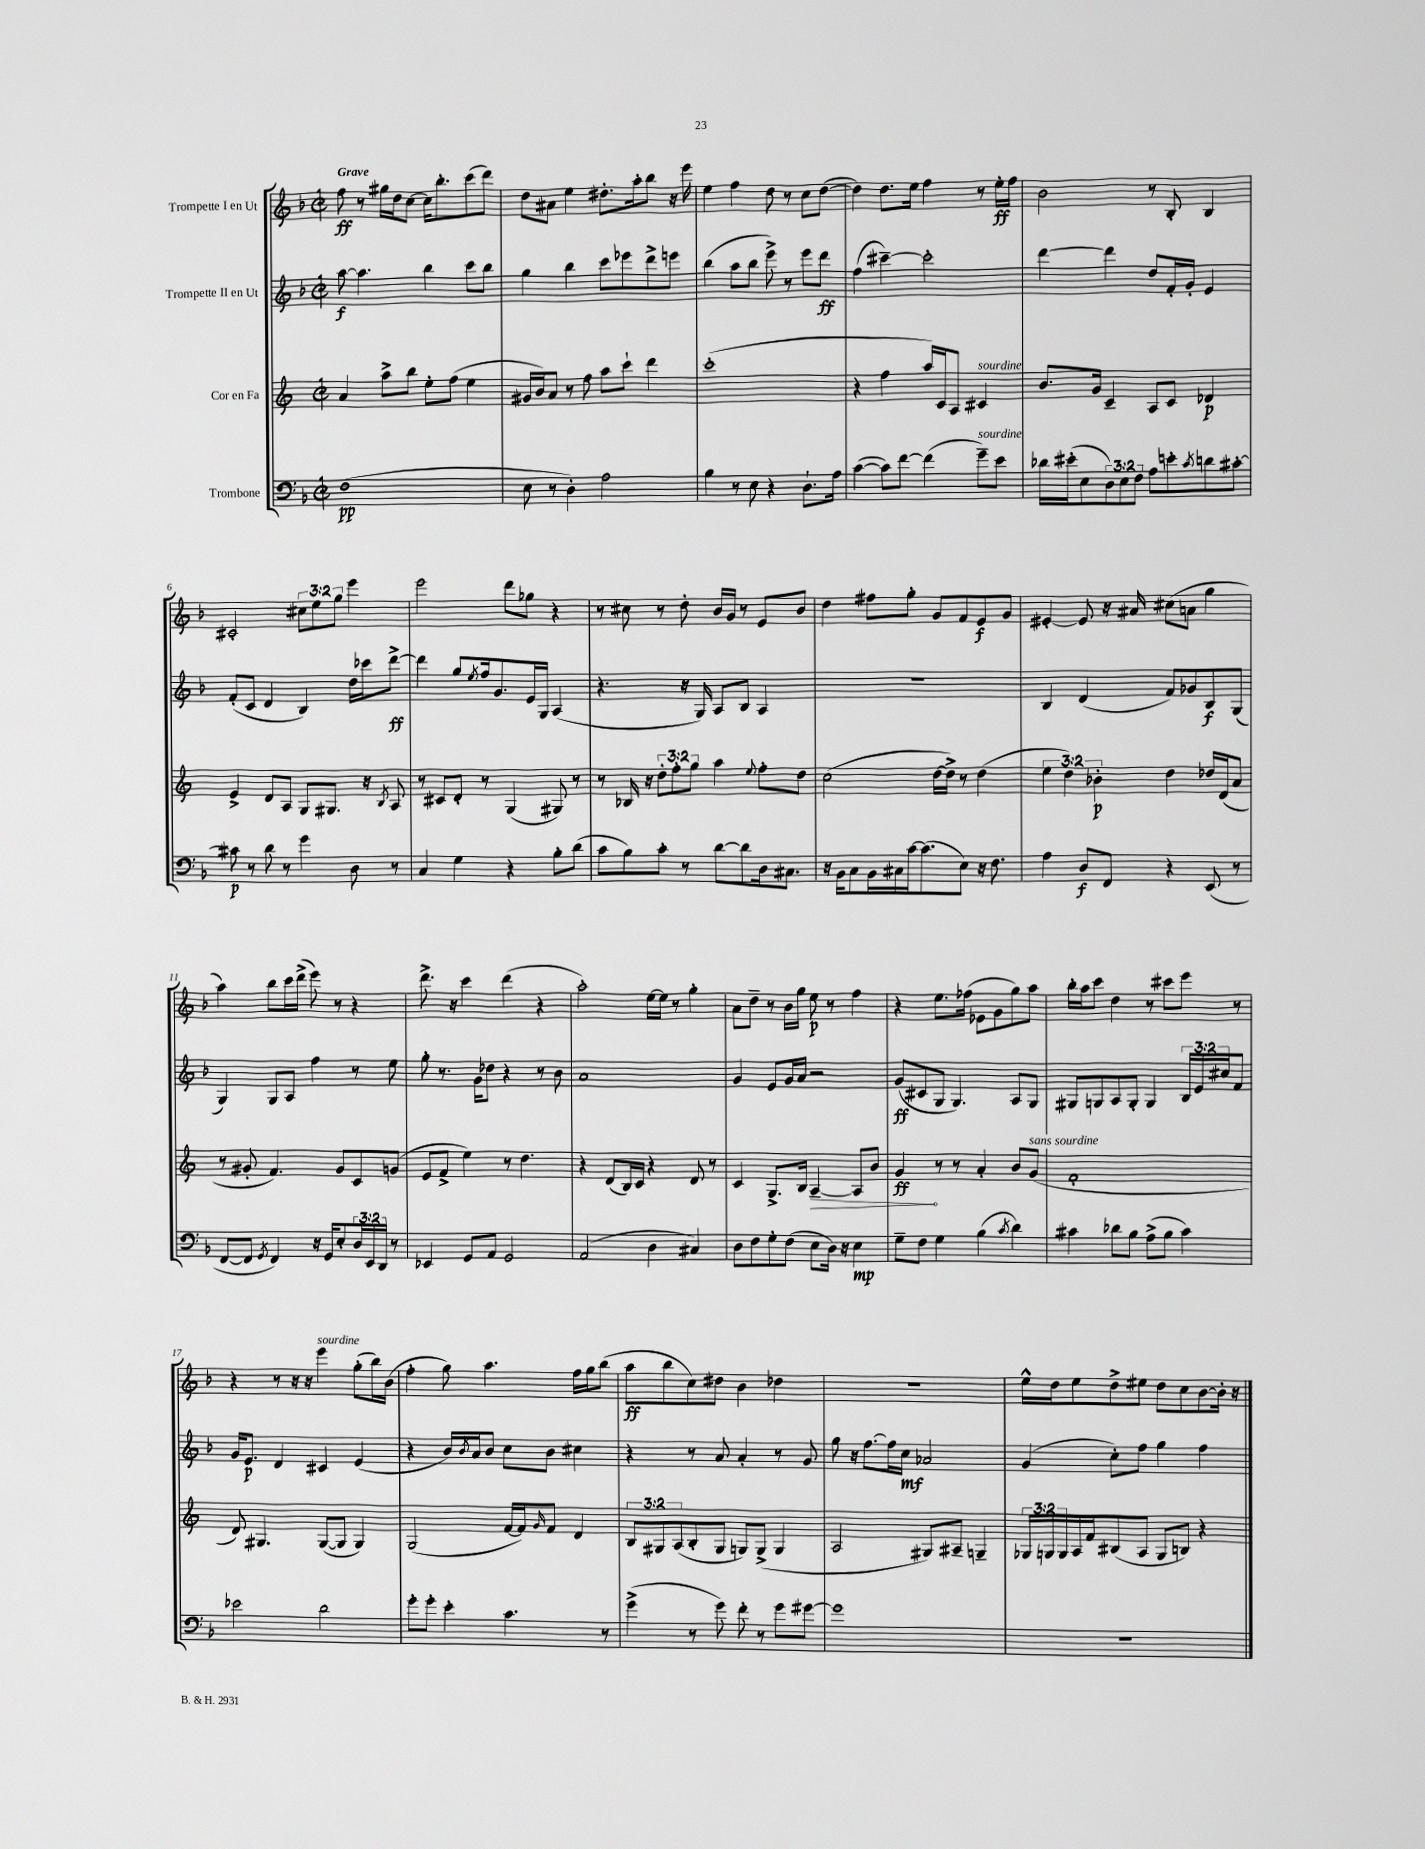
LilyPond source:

<<
\new StaffGroup <<
\new Staff = "s0" \with { instrumentName = "Trompette I en Ut" } {
    \clef treble \key f \major \defaultTimeSignature \time 2/2 \override Staff.TupletNumber.text = #tuplet-number::calc-fraction-text \tempo "Grave"
    f''8\ff r8 gis''16 d''16 c''8~ c''16 bes''8.-. c'''8( d'''8) |
    d''8 ais'8 e''4 dis''8.-. a''16-. bes''8 r16 e'''16 |
    e''4 f''4 d''8 r8 c''8 d''8~( |
    d''4) d''8. e''16 f''4 r8 e''16-.\ff f''16 |
    bes'2 r8 bes8-. bes4 |
    cis'2-. \tuplet 3/2 { cis''8 e''8 g''8 } e'''4 |
    e'''2 d'''8 ges''8 r4 |
    r8 cis''8 r8 d''8-. bes'16 g'16 r8 e'8 bes'8 |
    d''4 fis''8 g''8-. g'8 f'8 e'8\f g'8 |
    eis'4~-. eis'8 r16 ais'16 cis''8( a'8 g''4 |
    a''4) bes''8 c'''16 d'''16->( e'''8) r8 r4 |
    d'''8.-> r16 c'''4 d'''4( r4 |
    a''2-.) e''16~ e''16 r8 g''4-. |
    a'8 d''8-- r8 bes'16 g''16 e''8\p r8 f''4 |
    r4 e''8. fes''16( ees'8 g'8 g''8) a''8 |
    bes''16-. a''16 c'''8 d''4 r8 cis'''8 e'''8 r8 |
    r4 r8 r16 r16 e'''4^\markup { \italic "sourdine" } g''8-.( bes''16) bes'16( |
    f''4-. g''8) a''4. f''16 g''16 bes''8( |
    a''8\ff bes''8 c''8) dis''8 bes'4 des''4 |
    R1 |
    e''16-^ d''16 e''8 d''8-> eis''8 d''8 c''8 bes'8~ bes'16-. r16 \bar "|." |
}
\new Staff = "s1" \with { instrumentName = "Trompette II en Ut" } {
    \clef treble \key f \major \defaultTimeSignature \time 2/2 \override Staff.TupletNumber.text = #tuplet-number::calc-fraction-text
    a''8~\f a''4. bes''4 c'''8 bes''8 |
    g''4 bes''4 c'''8 ees'''8 d'''8-> e'''8 |
    bes''4( a''8 bes''8 e'''8->) r8 e'''8 d'''8\ff |
    f''4( cis'''4~--) cis'''2-. |
    d'''4~ d'''4 d''8 f'16-. g'16-. e'4 |
    f'8-.( c'8 d'4 bes4) d''16 ces'''16 d'''8~->\ff |
    d'''4 g''8 \acciaccatura { e''8 } f''16 g'8. e'16 g16 a4( |
    r4. r16 g16) a8 bes8 a4 |
    R1 |
    bes4 d'4( f'8) ges'8 bes8\f g8( |
    g4) g8 a8 f''4 r8 e''8 |
    g''8-. r8. g'16 des''8 r4 r8 bes'8 |
    a'1 |
    g'4 e'8 g'16 a'16 r2 |
    g'8\ff( cis'8 g8 g4.) a8 g8 |
    gis8 g8 a8 g8-. g4 \tuplet 3/2 { bes16 e'16 cis''16 } f'8 |
    g'16 e'8.\p d'4 cis'4 e'4( |
    r4 bes'16) \acciaccatura { bes'8 } a'16 bes'8 c''8 bes'8 cis''4 |
    r4 r8 a'8 a'4-. r8 g'8 |
    g''8 r16 f''8.~ f''16 c''16\mf aes'2 |
    g'4( c''8-.) f''8 g''4 f''4 \bar "|." |
}
\new Staff = "s2" \with { instrumentName = "Cor en Fa" } {
    \clef treble \key c \major \defaultTimeSignature \time 2/2 \override Staff.TupletNumber.text = #tuplet-number::calc-fraction-text
    a'4 a''8-> b''8 e''8-. f''8( e''4 |
    gis'16 b'16) a'8 r8 f''8 a''8 c'''8-! d'''4 |
    c'''1-.( |
    r4 f''4 a''16) c'16 a8 cis'4^\markup { \italic "sourdine" } |
    b'8. g'16 c'4-- a8 c'8 des'4\p |
    e'4-> d'8 a8 g8 gis8. r16 \acciaccatura { b8 } a8 |
    r8 cis'8 d'8-. r8 g4( gis8) r8 |
    r8 bes16 r16 \tuplet 3/2 { d''8-. f''8-. g''8 } a''4 \appoggiatura { e''8 } f''8-. d''8 |
    c''2( d''16~ d''16->) r8 d''4( |
    \tuplet 3/2 { e''4 d''4) bes'4-.\p } d''4 des''16 d'16( a'8 |
    r8 gis'8-. f'4.) gis'8 c'8 g'8( |
    e'8 f'8-> e''4) r8 d''4. |
    r4 d'8( b16) c'16 r4 d'8 r8 |
    c'4 g8.-> b16 \once \override Hairpin.circled-tip = ##t a4~--\> a8 b'8 |
    g'4\ff\! r8 r8 a'4-. b'8 g'8^\markup { \italic "sans sourdine" }( |
    f'1-. |
    d'8) gis4. gis8~( gis8 gis4) |
    g2( f'16~ f'16) \grace { g'16 } f'8 d'4 |
    \tuplet 3/2 { b8 gis8 a8( } b8-. gis8 g8) g8->( g4 |
    a2 gis8) ais8-- g4-- |
    \tuplet 3/2 { ges16 g16 g16 } a16 f'16 bis8( a8 g8 b8) r4 \bar "|." |
}
\new Staff = "s3" \with { instrumentName = "Trombone" } {
    \clef bass \key f \major \defaultTimeSignature \time 2/2 \override Staff.TupletNumber.text = #tuplet-number::calc-fraction-text
    f1\pp( |
    e8 r8 d4-.) a2 |
    bes4 r8 e8 r4 d8.-! a16 |
    c'4~( c'8) f'8~ f'4( g'8--^\markup { \italic "sourdine" }) e'8 |
    des'16 eis'16-.( e8 \tuplet 3/2 { d8) e8 f8 } a8 e'8-. \acciaccatura { c'8 } d'8 cis'8~-. |
    cis'8\p r8 d'8 r8 g'4 d8 r8 |
    c4 g4 r4 bes8-. d'8( |
    c'8 bes8) c'8-. r8 d'8~ d'8 d16 cis8. |
    r16 bes,16 c8 bes,16 cis16 c'16~ c'8.( e8) r16 f8. |
    a4 d8\f f,8 r4 e,8( r8 |
    f,8~ f,8 \acciaccatura { g,8 } f,4) r16 g,16 e8-. \tuplet 3/2 { d16 e,16 d,16 } r8 |
    ees,4 g,8 a,8 g,2 |
    a,2( d4 cis4) |
    d8 f8 g8-. f8( e8 d16) r16 e4\mp |
    g8-- f8 g4 bes4( \acciaccatura { c'8 } d'4) |
    cis'4 des'8 bes8 a8->( bes8 cis'4) |
    ees'2 d'2 |
    g'8-. g'8-. e'4-. c'4. r8 |
    g'4->( r8 g'8) f'8-. r8 g'8 gis'8~ |
    gis'1 |
    R1 \bar "|." |
}
>>
>>
